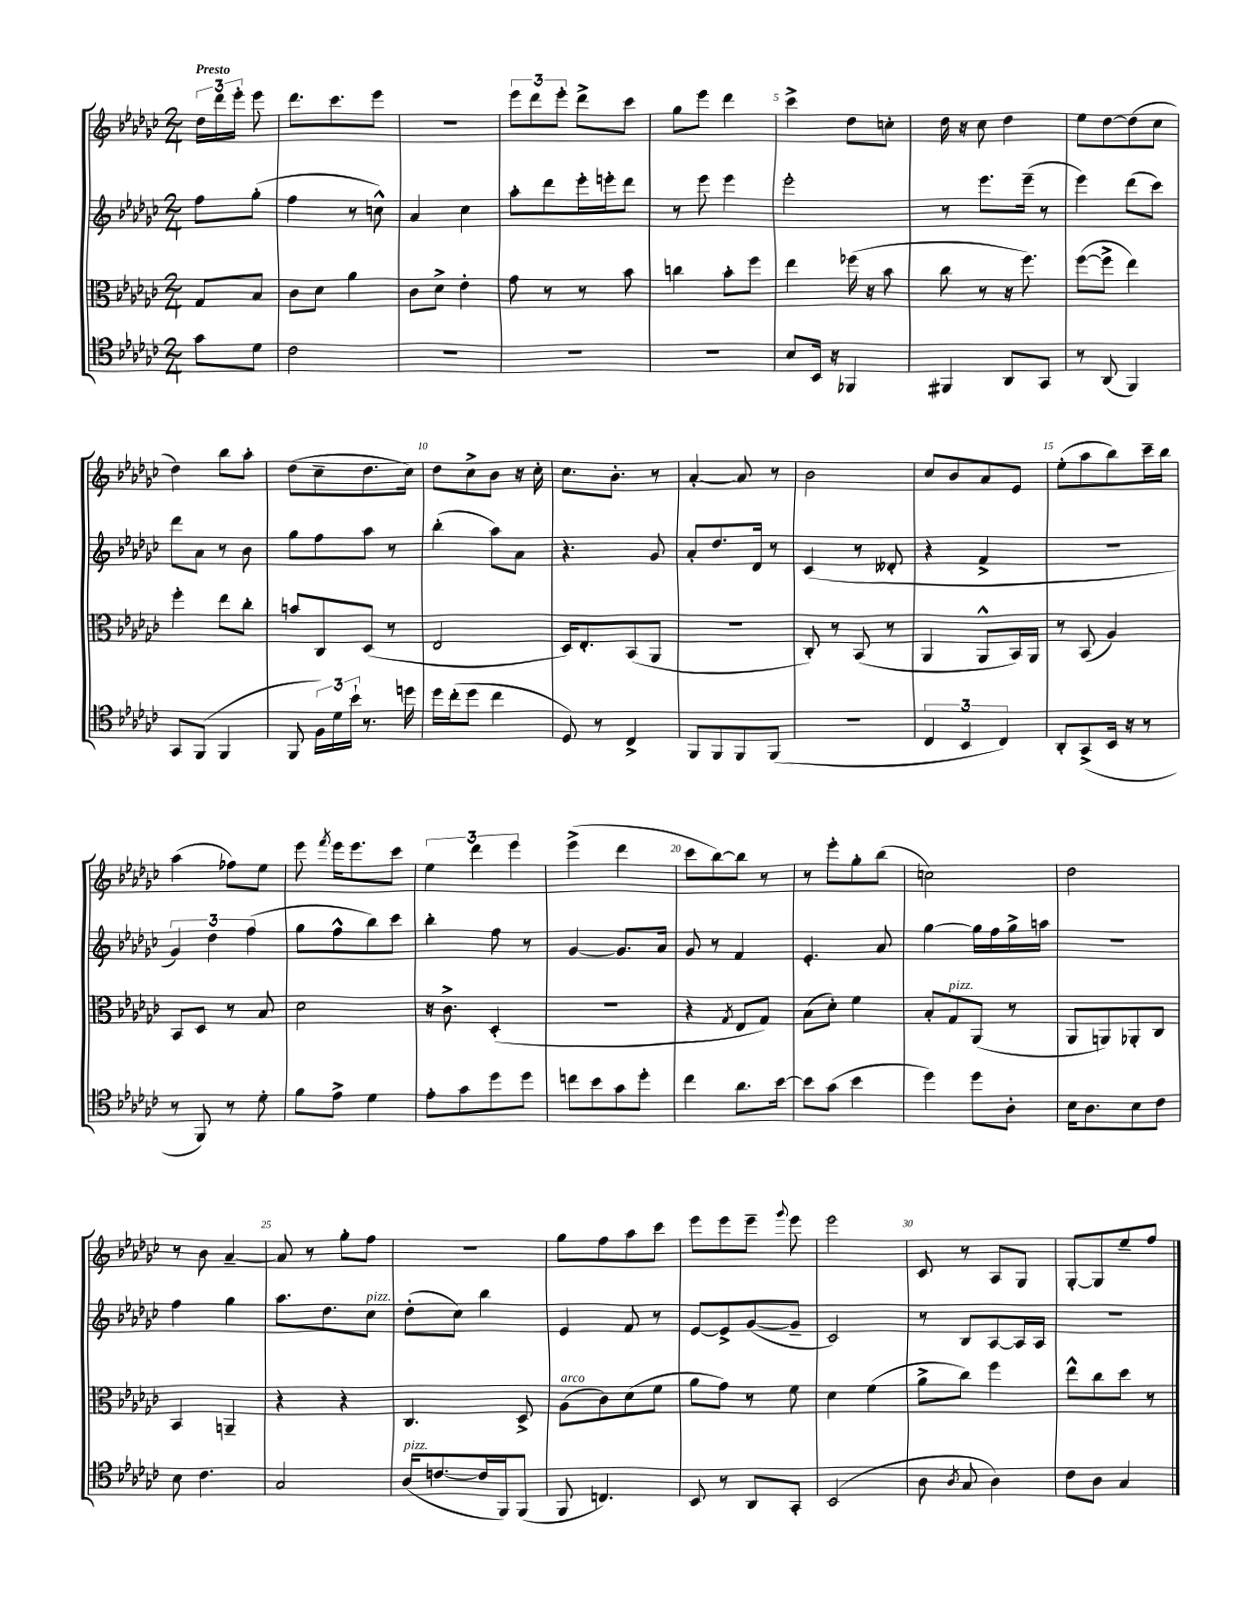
<<
\new StaffGroup <<
\new Staff = "s0" {
    \clef treble \key ges \major \numericTimeSignature \time 2/4 \partial 4 \tempo "Presto"
    \autoBeamOff \tuplet 3/2 { des''16[ des'''16 ees'''16]-. } ees'''8 |
    des'''8.[ ces'''8. ees'''8] |
    R2 |
    \tuplet 3/2 { ees'''8[ des'''8 ees'''8]-. } des'''8[-> ces'''8] |
    ges''8[ ees'''8] des'''4 |
    ces'''4-> des''8[ c''8]-. |
    des''16 r16 ces''8 des''4 |
    ees''8[ des''8~ des''8( ces''8] |
    des''4) bes''8[ aes''8]-. |
    des''8[( ces''8-- des''8. ces''16]) |
    des''8[ ces''8-> bes'8] r16 ces''16-. |
    ces''8.[ bes'8.]-. r8 |
    aes'4~-. aes'8 r8 |
    bes'2 |
    ces''8[ bes'8 aes'8 ees'8] |
    ees''8[-.( aes''8 bes''8) ces'''16-- bes''16] |
    aes''4( fes''8[) ees''8] |
    ees'''8 \acciaccatura { f'''8 } ees'''16[ ees'''8. ces'''8] |
    \tuplet 3/2 { ees''4 des'''4 ees'''4 } |
    ees'''4->( des'''4 |
    ces'''8[ bes''8~) bes''8] r8 |
    r8 ees'''8[-. ges''8-. bes''8]( |
    c''2) |
    des''2 |
    r8 bes'8 aes'4~-- |
    aes'8 r8 ges''8[-. f''8] |
    R2 |
    ges''8[ f''8 aes''8 ces'''8] |
    ees'''8[ ees'''8 ees'''8]-- \appoggiatura { ges'''8 } ees'''8 |
    ees'''2 |
    ces'8 r8 aes8[ ges8] |
    ges8[~-. ges8 ees''8-- f''8] \bar "|." |
}
\new Staff = "s1" {
    \clef treble \key ges \major \numericTimeSignature \time 2/4 \partial 4
    \autoBeamOff f''8[ ges''8]-.( |
    f''4 r8 c''8-^) |
    aes'4 ces''4 |
    aes''8[-. des'''8 ees'''16-. e'''16-. des'''8] |
    r8 ees'''8 ees'''4 |
    ees'''2-. |
    r8 ees'''8.[ ees'''16]--( r8 |
    ees'''4) des'''8[( ces'''8]) |
    des'''8[ aes'8] r8 bes'8 |
    ges''8[ f''8 aes''8] r8 |
    bes''4-.( aes''8[) aes'8] |
    r4. ges'8 |
    aes'8[-. des''8. des'16] r8 |
    ces'4( r8 deses'8-. |
    r4 f'4-> |
    R2 |
    \tuplet 3/2 { ges'4) des''4 f''4( } |
    ges''8[ f''8-^ bes''8) ces'''8] |
    bes''4-. f''8 r8 |
    ges'4~ ges'8.[ aes'16] |
    ges'8 r8 f'4 |
    ees'4.-. aes'8 |
    ges''4~ ges''16[ f''16 ges''16-> a''16] |
    R2 |
    f''4 ges''4 |
    aes''8.[ des''8. ces''8]^\markup { \italic "pizz." } |
    des''8[-.( ces''8]) bes''4 |
    ees'4 f'8 r8 |
    ees'8[~ ees'8-> ges'8~( ges'8]-- |
    ces'2) |
    r8 bes8[ aes8~ aes16 aes16] |
    R2 \bar "|." |
}
\new Staff = "s2" {
    \clef alto \key ges \major \numericTimeSignature \time 2/4 \partial 4
    \autoBeamOff ges8[ bes8] |
    ces'8[ des'8] aes'4 |
    ces'8[ des'8]-> ees'4-. |
    ges'8 r8 r8 bes'8 |
    c''4 bes'8[-. f''8] |
    ees''4 fes''16( r16 bes'8 |
    ces''8 r8 r16 f''8.) |
    f''8[~( f''8]-> ees''4) |
    f''4-. ees''8[ ces''8]-. |
    b'8[ ces8 des8]( r8 |
    ees2 |
    des16[) ees8.-. bes,8( aes,8] |
    r2 |
    ces8-.) r8 bes,8( r8 |
    aes,4 aes,8[-^ bes,16) aes,16] |
    r8 bes,8( aes4) |
    bes,8[ des8] r8 bes8 |
    des'2 |
    r16 ces'8.-> des4-.( |
    R2 |
    r4 \acciaccatura { ges8 } ees8[ ges8]) |
    bes8[( des'8]-.) f'4 |
    bes8[-. ges8^\markup { \italic "pizz." } aes,8]( r8 |
    aes,8[ a,8) aes,8-. ces8] |
    bes,4 a,4-- |
    r4 r4 |
    ces4. des8-> |
    aes8[^\markup { \italic "arco" }( ces'8) des'8( f'8] |
    aes'8[ ges'8]) r8 f'8 |
    des'4 f'4( |
    aes'8[-> ces''8]) f''4 |
    ees''8[-^ ces''8 des''8] r8 \bar "|." |
}
\new Staff = "s3" {
    \clef tenor \key ges \major \numericTimeSignature \time 2/4 \partial 4
    \autoBeamOff ges'8[ des'8] |
    ces'2 |
    R2 |
    R2 |
    R2 |
    bes8[ bes,16] r16 fes,4 |
    fis,4 aes,8[ ges,8] |
    r8 aes,8( f,4) |
    ges,8[ f,8]( f,4 |
    f,8 \tuplet 3/2 { f16[) des'16 bes'16]-! } r8. d''16 |
    des''16[ ces''16-.( des''8] ces''4 |
    des8) r8 ces4-> |
    f,8[ f,8 f,8 f,8]( |
    R2 |
    \tuplet 3/2 { ces4 bes,4 ces4) } |
    aes,8[-. ges,8->( bes,16] r16 r8 |
    r8 f,8) r8 des'8-. |
    f'8[ ees'8]-> des'4 |
    ees'8[-. ges'8 des''8 des''8] |
    c''8[ bes'8 ges'8 des''8]-. |
    ces''4 aes'8.[ bes'16]~ |
    bes'8[ ges'8]( bes'4 |
    des''4) des''8[ aes8]-. |
    bes16[ aes8. bes8 ces'8] |
    bes8 ces'4. |
    ges2 |
    aes16[^\markup { \italic "pizz." }( c'8.~ c'16 f,16) f,8]( |
    f,8 c4.) |
    bes,8 r8 aes,8[ ges,8]-. |
    bes,2( |
    aes8 \acciaccatura { aes8 } ges8 aes4) |
    ces'8[ aes8] ges4 \bar "|." |
}
>>
>>
\layout { \context { \Score \override BarNumber.break-visibility = ##(#f #t #t) barNumberVisibility = #(every-nth-bar-number-visible 5) } }
